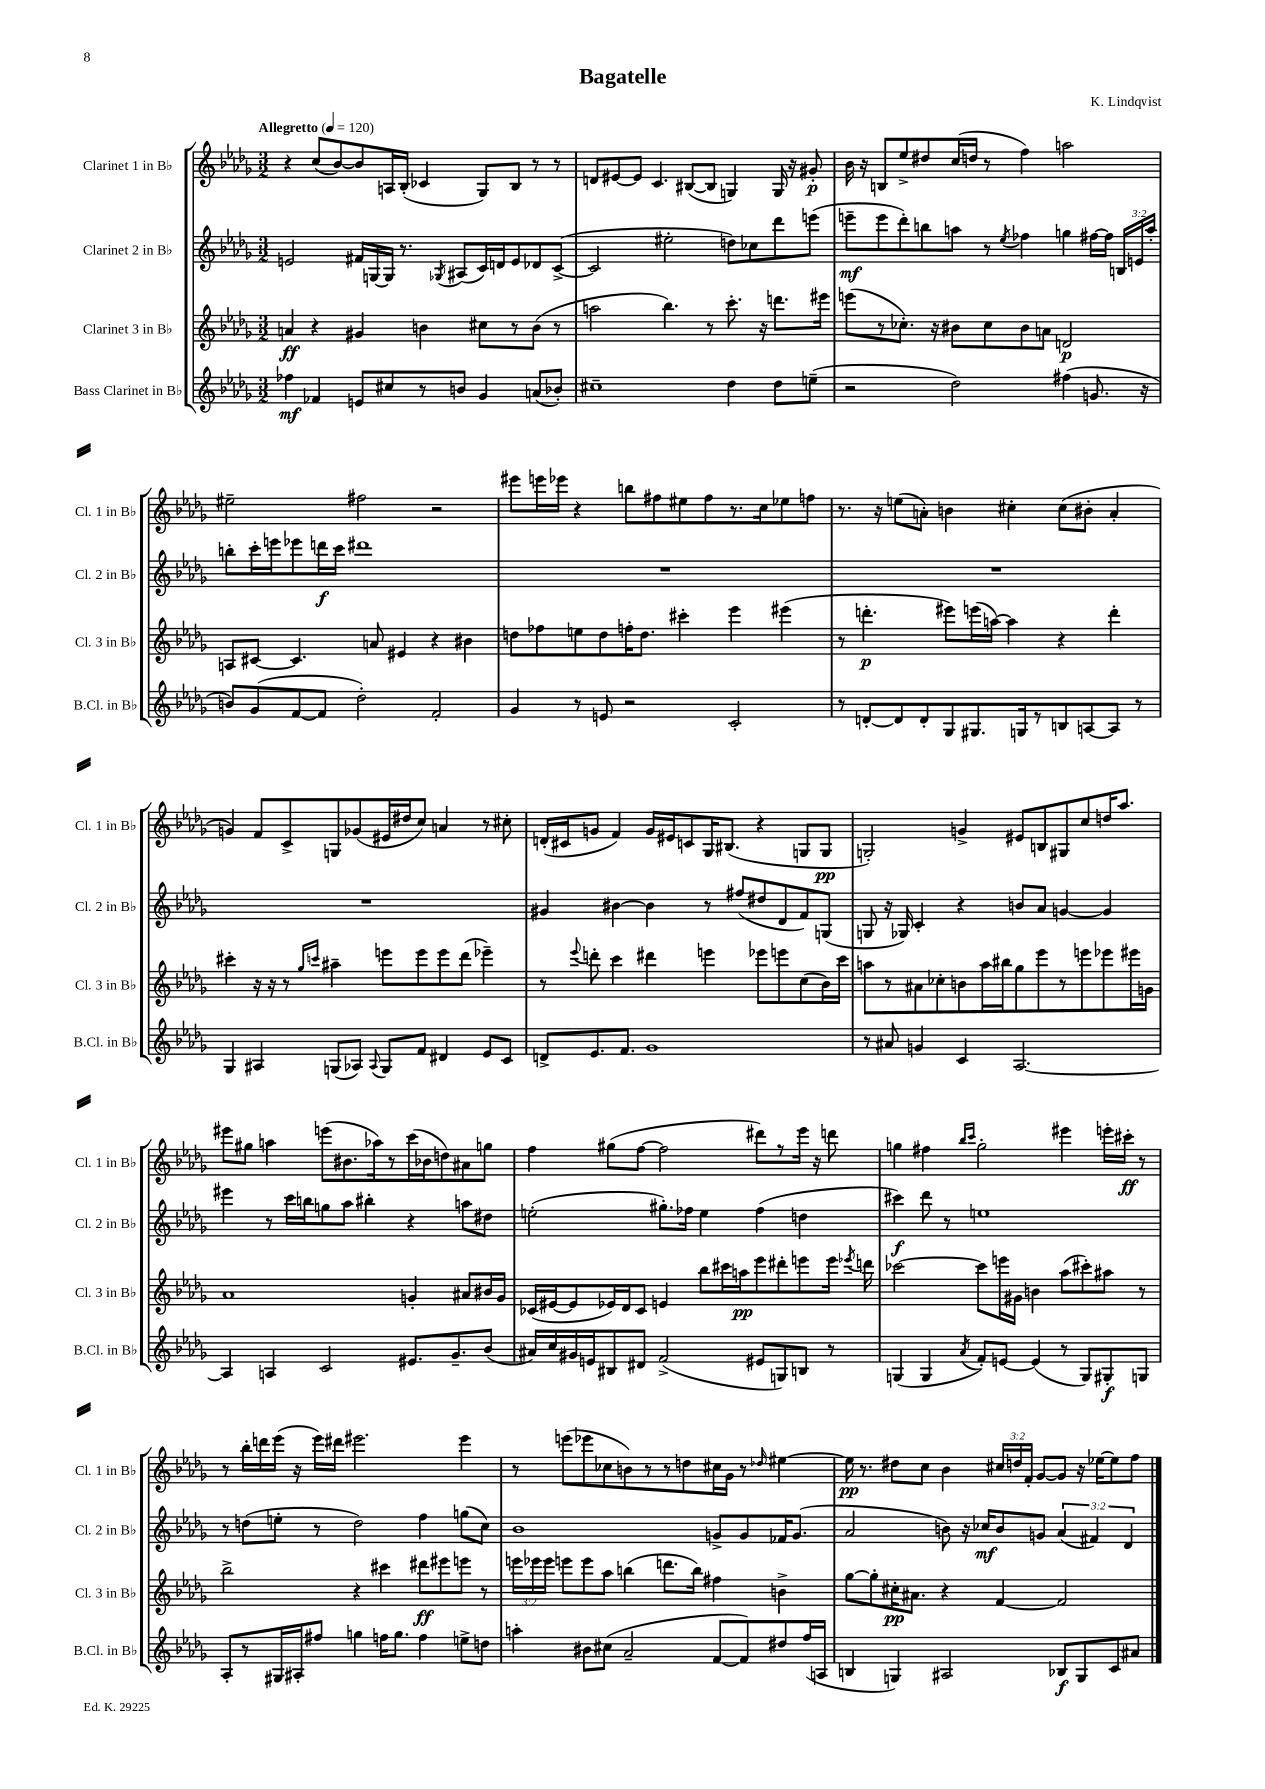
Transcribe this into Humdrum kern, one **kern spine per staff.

**kern	**kern	**kern	**kern
*staff4	*staff3	*staff2	*staff1
*clefG2	*clefG2	*clefG2	*clefG2
*k[b-e-a-d-g-]	*k[b-e-a-d-g-]	*k[b-e-a-d-g-]	*k[b-e-a-d-g-]
*M3/2	*M3/2	*M3/2	*M3/2
*MM120	*MM120	*MM120	*MM120
4ff-	4a	2e	4r
4f-	4r	.	(8cc
.	.	.	[8b-)
8e	4g#	16f#	8b-]
.	.	[16G	.
8cc#	.	16G]	16A
.	.	8.r	(16B-'
8r	4b	.	4c-
.	.	8qG-	.
8b	.	(8A#	.
4g-	8cc#	16c)	8G-)
.	.	16d	.
.	8r	8e	8B-
(8a	(8b	8d-	8r
8b-')	8r	([8c^	8r
=	=	=	=
1cc#~	2aa	2c]	8d
.	.	.	[8e#
.	.	.	8e#]
.	.	.	4.c
.	4.bb-)	2ee#'	.
.	.	.	([8B#
.	8r	.	8B#]
4dd-	8.ccc'	8dd)	4G)
.	.	8cc-	.
.	16r	.	.
8dd-	8.ddd	8ddd-	16G
.	.	.	16r
(8ee~	.	(8eee	8g#'
.	16eee#	.	.
=	=	=	=
2r	(8eee	8eee~	16b-
.	.	.	16r
.	8r	8eee	8B
.	8.cc-')	8ddd-')	8ee-^
.	.	8bb	8dd#
.	16r	.	.
2dd-)	8b#	8aa	(16cc
.	.	.	16dd
.	8cc-	8r	8r
.	.	8qee-	.
.	8b#	4ff-	4ff)
.	8a	.	.
(4ff#	2d	4gg	2aa
8.g	.	[16ff#	.
.	.	16ff#]	.
.	.	24B	.
.	.	24e	.
16r	.	.	.
.	.	24aa'	.
=	=	=	=
8b)	8A	8bb'	2ee#~
(8g-	[8c#	16ccc'	.
.	.	16eee	.
[8f	4.c#]	8eee-	.
8f]	.	16ddd	.
.	.	16ccc	.
2dd-')	.	1ddd#	2ff#
.	8a	.	.
.	4e#	.	.
2f'	4r	.	2r
.	4b#	.	.
=	=	=	=
4g-	8dd	1.r	8eee#
.	8ff-	.	16eee
.	.	.	16eee-
8r	8ee	.	4r
8e	8dd	.	.
2r	16ff'	.	8bb
.	8.dd	.	.
.	.	.	8ff#
.	4ccc#'	.	8ee#
.	.	.	8ff#
2c'	4eee-	.	8.r
.	.	.	16cc
.	(4eee#	.	8ee-
.	.	.	8ff
=	=	=	=
8r	8r	1.r	8.r
[8d'	4.ddd'	.	.
.	.	.	16r
8d]	.	.	(8ee
8d'	.	.	8a')
8G-	8eee#)	.	4b
8.G#	(16eee	.	.
.	[16aa)	.	.
.	4aa]	.	4cc#'
16G	.	.	.
8r	.	.	.
8B	4r	.	(8cc#
[8A	.	.	8b#'
8A]	4ddd'	.	4a'
8r	.	.	.
=	=	=	=
4G-	4ccc#'	1.r	4g)
4A#	16r	.	8f
.	16r	.	.
.	8r	.	8c^
.	16qqgg-	.	.
.	16qqccc	.	.
(8G	4aa#~	.	8G
8A-)	.	.	(8g-
8qqA-	.	.	.
8G	8eee	.	16e#
.	.	.	16dd#
8f	8eee	.	8cc)
4d#	8eee	.	4a
.	(8ddd-	.	.
8e-	4eee-~)	.	8r
8c	.	.	8cc#'
=	=	=	=
8d^	8r	4g#	(16d'
.	.	.	16c#
.	8qqeee-	.	.
8.e-	8ddd'	.	8g
.	4ccc	[4b#	4f)
8.f	.	.	.
1g-	4ddd#	4b#]	16g
.	.	.	16e#
.	.	.	8c
.	4eee	8r	16G-
.	.	.	(8.B#
.	.	(8ff#	.
.	8eee-	8dd#	4r
.	8eee	8d-	.
.	(8cc	8f)	8G
.	16b-)	(8G	8G
.	16ccc	.	.
=	=	=	=
8r	8aa	8G	2G')
8a#	8r	16r	.
.	.	16G-)	.
4g	8a#	4c'	.
.	8cc-'	.	.
4c	8b	4r	4g^
.	16aa	.	.
.	16bb#	.	.
[2.A-	8gg-	8b	8e#
.	8eee-	8a-	8B
.	8r	[4g	8G#
.	8eee	.	8cc
.	8eee-	4g]	16dd
.	.	.	8.aa-
.	16eee#	.	.
.	16g	.	.
=	=	=	=
4A-]	1a-	4eee#	8eee#
.	.	.	8gg#
4A	.	8r	4aa
.	.	16ccc	.
.	.	16bb	.
2c	.	8gg	(8eee
.	.	8aa-	8.b#
.	.	4bb#'	.
.	.	.	16aa-)
.	.	.	8r
8.e#	4g'	4r	(16ccc
.	.	.	16b-
.	.	.	8dd)
8.g-~	.	.	.
.	8a#	8aa	8a#
(8b-	16b#	8dd#	8gg
.	16g	.	.
=	=	=	=
16a#)	(16c-	(2ee'	4ff
16cc	[16e#	.	.
16g#	8e#]	.	.
16e	.	.	.
8B#	16e-)	.	(8gg#
.	16d-	.	.
8d#	8c-	.	[8ff
(2f^	4e	8.gg#')	2ff]
.	.	16ff-	.
.	8bb-	4ee	.
.	16ccc#	.	.
.	16aa	.	.
8e#	8eee-	(4ff-	8ddd#)
8G)	8ddd#'	.	8r
8B	8eee	4dd	16eee-
.	.	.	16r
8r	16eee	.	8ddd
.	8qeee-	.	.
.	16ddd	.	.
=	=	=	=
(4G	[2ccc-	4ccc#)	4gg
4G	.	8ddd-	4ff#
.	.	8r	.
.	.	.	16qqbb-
8qa-	.	.	16qqccc
8f')	8ccc-]	1ee	2gg'
[8e	16eee	.	.
.	16g#	.	.
(4e]	4b	.	.
8r	(8aa-	.	4eee#
8G)	8ccc#')	.	.
8G#'	8aa#	.	16eee'
.	.	.	16ccc#'
8G	8r	.	8r
=	=	=	=
8A-'	2bb-^	8r	8r
8r	.	(8dd	16bb-'
.	.	.	16ddd
16G#	.	8ee'	(16eee-
16A#'	.	.	16r
8ff#	.	8r	16eee-)
.	.	.	16ddd#
4gg	4r	2dd)	2.eee#
16ff	4ccc#	.	.
8.gg	.	.	.
4ff	8ddd#	4ff	.
.	8eee#	.	.
8ee^	8eee	(8gg	4eee#
8dd	8r	8cc)	.
=	=	=	=
4aa'	24eee	1b-	8r
.	24eee-	.	.
.	24eee-	.	.
.	8eee	.	(8eee
8b#	8eee	.	8eee-
(8cc#	8aa-	.	8cc-
2a-~	(4bb	.	8b)
.	.	.	8r
.	8.ddd	.	8r
.	.	.	8dd
.	16bb)	.	.
[8f	4ff#	8g^	16cc#
.	.	.	16g-
8f])	.	8g	8r
.	.	.	16qqdd-
8dd#	4b^	16f-	[4ee#
.	.	(8.g	.
(16ff	.	.	.
16A	.	.	.
=	=	=	=
4B	[8gg-	2a-	16ee#]
.	.	.	8.r
.	8gg-']	.	.
4G)	16cc#'	.	8dd#
.	8.a#	.	.
.	.	.	8cc
2A#	4r	8b)	4b-
.	.	16r	.
.	.	16cc-	.
.	[4f	8b	24cc#
.	.	.	24dd
.	.	.	24f'
.	.	8g	[8g-
8B-	2f]	(6a-	8g-]
8G	.	.	16r
.	.	6f#)	.
.	.	.	[16ee-
8c	.	.	8ee-]
.	.	6d-	.
8a#	.	.	8ff
==	==	==	==
*-	*-	*-	*-
